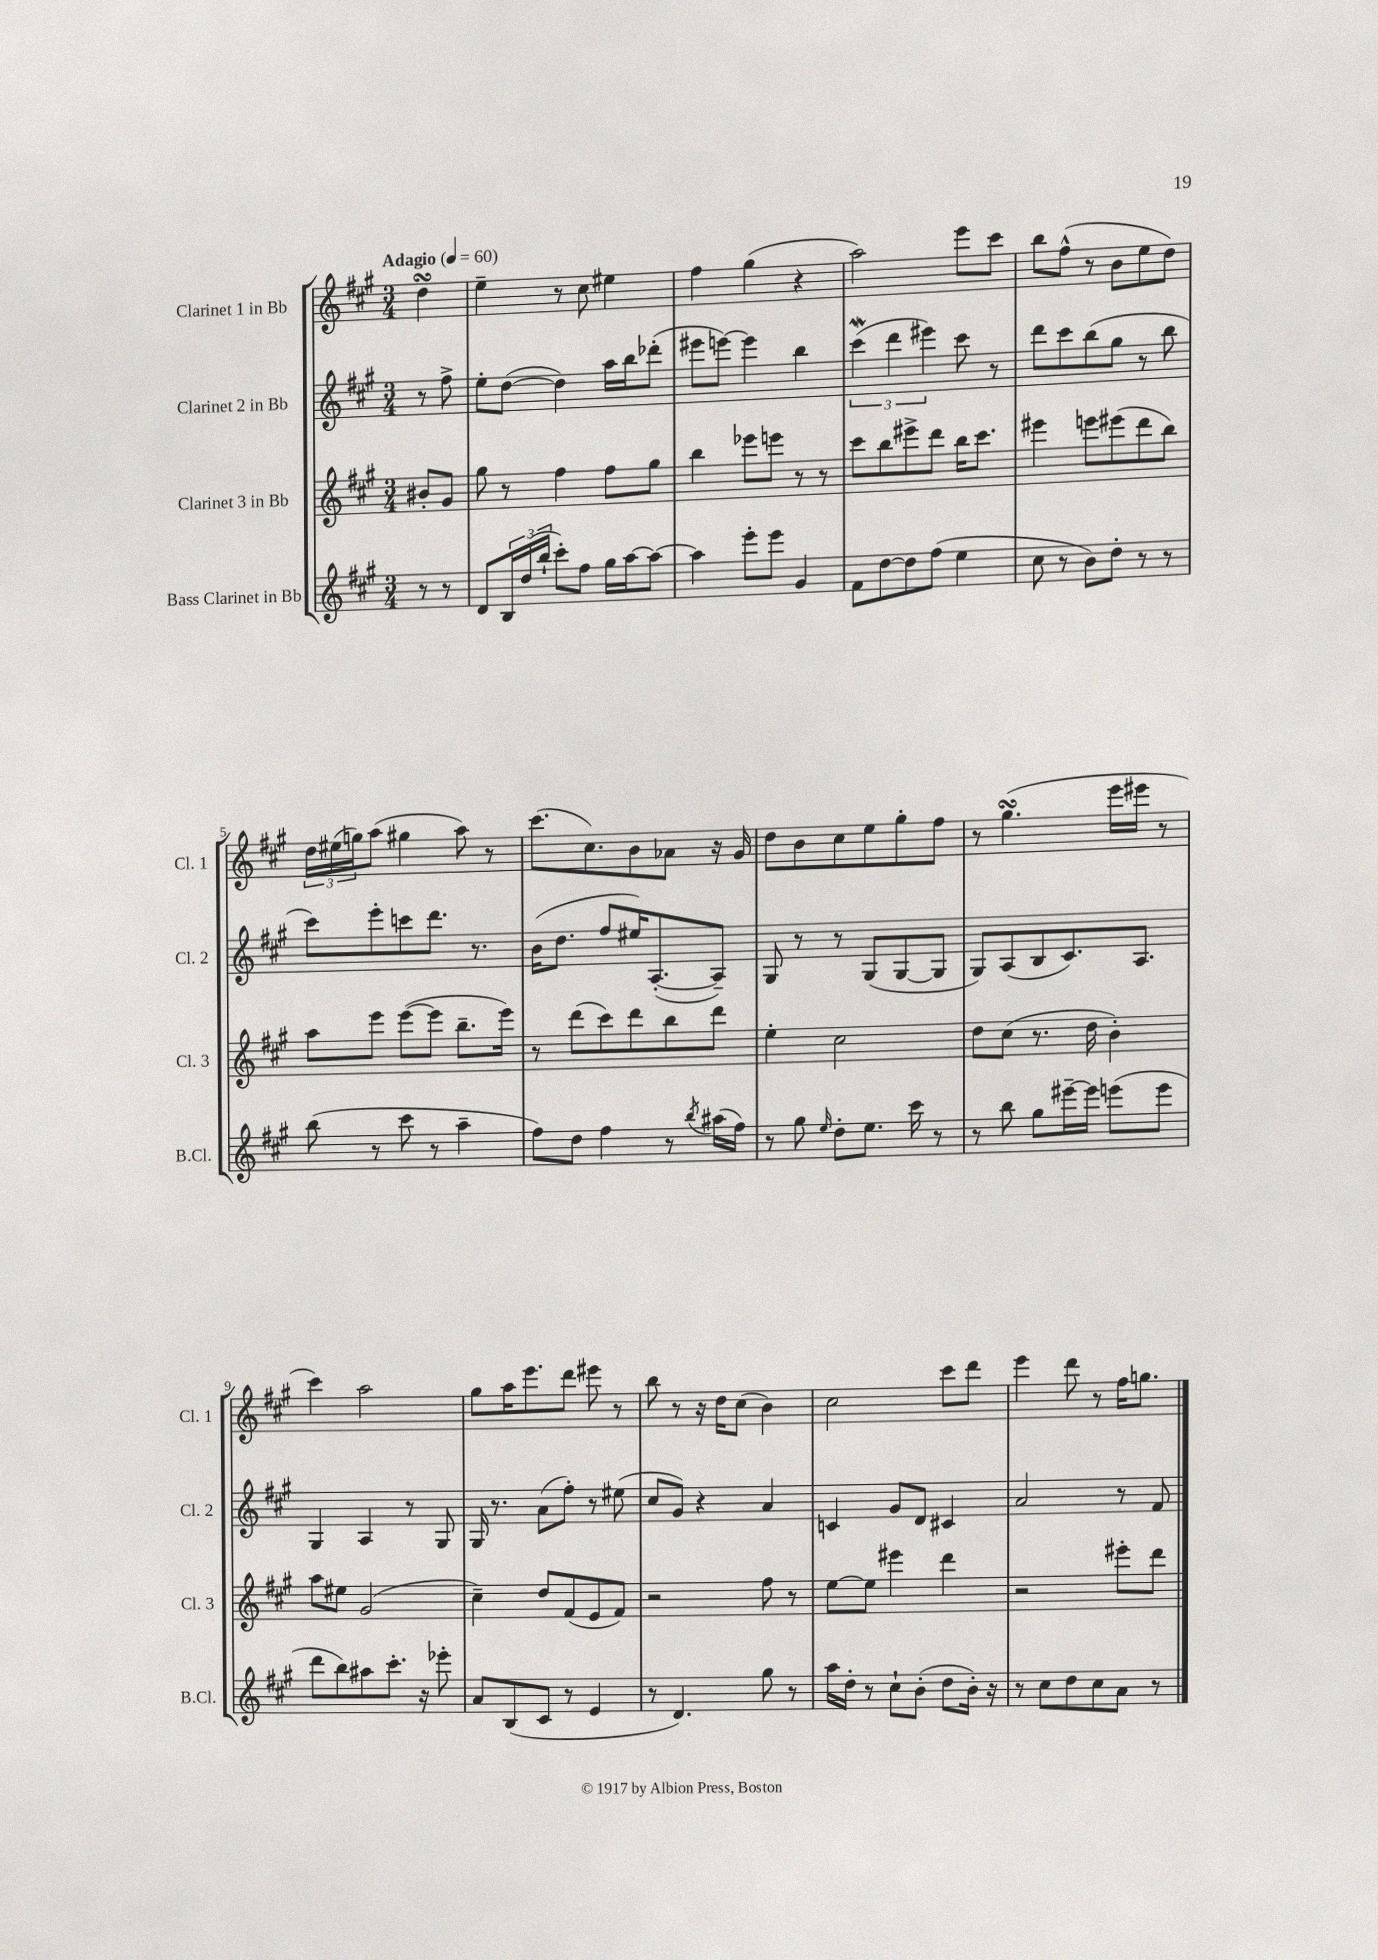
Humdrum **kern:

**kern	**kern	**kern	**kern
*part4	*part3	*part2	*part1
*staff4	*staff3	*staff2	*staff1
*I"Bass Clarinet in Bb	*I"Clarinet 3 in Bb	*I"Clarinet 2 in Bb	*I"Clarinet 1 in Bb
*I'B.Cl.	*I'Cl. 3	*I'Cl. 2	*I'Cl. 1
*clefG2	*clefG2	*clefG2	*clefG2
*k[f#c#g#]	*k[f#c#g#]	*k[f#c#g#]	*k[f#c#g#]
*M3/4	*M3/4	*M3/4	*M3/4
*MM60	*MM60	*MM60	*MM60
=	=	=	=
!	!	!	!LO:TX:a:B:t=Adagio
8r	8b#X'/L	8r	4ddsSSs\
8r	8g#/J	8ff#^\	.
=1	=1	=1	=1
8d/L	8gg#\	8ee'\L	4ee~\
24B/L	8r	([8dd\J	.
(24dd/	.	.	.
24bb`/JJ	.	.	.
8ccc#'\L)	4ff#\	4dd\])	8r
8ff#\J	.	.	8cc#\
16gg#\LL	8ff#\L	16aa\LL	4ee#X\
[16aa\J	.	16bb\J	.
8aa\J_	8gg#\J	(8ddd-X'\J	.
=2	=2	=2	=2
4aa\]	4bb\	8eee#X\L	4ff#\
.	.	[8eeen\J)	.
8eee'\L	8eee-X\L	4eee\]	(4gg#\
8eee\J	8eeen\J	.	.
4g#/	8r	4bb\	4r
.	8r	.	.
=3	=3	=3	=3
8f#\L	8ccc#\L	(6ccc#W\	2aa\)
[8dd\	8bb\	.	.
.	.	6ddd\	.
8dd\]	8eee#X^\	.	.
.	.	6eee#X\)	.
(8ff#\J	8ddd\J	.	.
4ee\	16bb\KL	8ccc#\	8eee\L
.	8.ccc#\J	.	.
.	.	8r	8ccc#\J
=4	=4	=4	=4
8cc#\	4eee#X\	8ddd\L	8bb\L
8r	.	8ccc#\	(8ff#^^\J
8b\L)	8eeen\L	(8bb\	8r
8dd'\J	(8eee#X\	8gg#\J	8b\L
8r	8ddd\	8r	8ee\
8r	8bb\J)	8bb\	8dd\J)
!!LO:LB:g=z
=5	=5	=5	=5
(8bb\	8aa\L	8ccc#\L)	24dd\LL
.	.	.	(24ee#X\
.	.	.	24ggn\J)
8r	8eee\J	8eee'\	(8aa\J
8ccc#\	([8eee\L	8cccn\	4gg#X\
8r	8eee\J]	8.ddd\J	.
4aa~\	8.bb~\L	.	8aa\)
.	.	8.r	.
.	.	.	8r
.	16eee\Jk)	.	.
=6	=6	=6	=6
8ff#\L)	8r	(16b\KL	(8.ccc#\L
.	.	8.dd\J	.
8dd\J	(8ddd\L	.	.
.	.	.	8.cc#\)
4ff#\	8ccc#\)	8ff#/L	.
.	8ddd\	16ee#X/K)	8b\
.	.	([8.A'/	.
8r	8bb\	.	8a-X\J
8qbb/	.	.	.
(16aa#X\LL	8ddd\J	8A~/J])	16r
16ff#\JJ)	.	.	16g#/
=7	=7	=7	=7
8r	4ee'\	8G#/	8dd\L
8gg#\	.	8r	8b\
16qqee/	.	.	.
8dd'\L	2cc#\	8r	8cc#\
8.ee\J	.	(8G#/L	8ee\
.	.	[8G#/	8gg#'\
16ccc#\	.	.	.
8r	.	8G#/J]	8ff#\J
=8	=8	=8	=8
8r	8dd\L	8G#/L)	8r
8bb\	(8cc#\J	(8A/	(4.gg#sSsS\
8gg#\L	8.r	8B/	.
[16eee#X~\L	.	8.c#/)	.
16eee#\JJ]	16dd\	.	.
(8eeen\L	4b'\)	.	16eee\LL
.	.	8.A/J	16eee#X\JJ
8eee\J	.	.	8r
!!LO:LB:g=z
=9	=9	=9	=9
8ddd\L	8aa\L	4G#/	4ccc#\)
8bb\)	8ee#X\J	.	.
8aa#X\	(2g#/	4A/	2aa\
8.ccc#'\J	.	.	.
.	.	8r	.
16r	.	.	.
8eee-X'\	.	8G#/	.
=10	=10	=10	=10
8a/L	4cc#~\)	16G#/	8gg#\L
.	.	8.r	.
(8B/	.	.	16aa\K
.	.	.	8.eee\
8c#/J	8dd/L	(8a\L	.
8r	(8f#/	8ff#'\J)	8ddd\J
4e/	8e/	8r	8eee#X\
.	8f#/J)	(8ee#X\	8r
=11	=11	=11	=11
8r	2r	8cc#/L	8bb\
4.d/)	.	8g#/J)	8r
.	.	4r	16r
.	.	.	16dd\KL
.	.	.	(8cc#\J
8gg#\	8ff#\	4a/	4b\)
8r	8r	.	.
=12	=12	=12	=12
16aa\LL	[8ee\L	4cn/	2cc#\
16dd'\JJ	.	.	.
8r	8ee\J]	.	.
8cc#`\L	4eee#X\	8g#/L	.
(8b'\J	.	8d/J	.
8dd\L	4ddd\	4c#X/	8ccc#\L
16b'\Jk)	.	.	8ddd\J
16r	.	.	.
=13	=13	=13	=13
8r	2r	2a/	4eee\
8cc#\L	.	.	.
8dd\	.	.	8ddd\
8cc#\	.	.	8r
8a\J	8eee#X'\L	8r	16ff#\KL
.	.	.	8.ggn\J
8r	8ddd\J	8f#/	.
==	==	==	==
*-	*-	*-	*-
